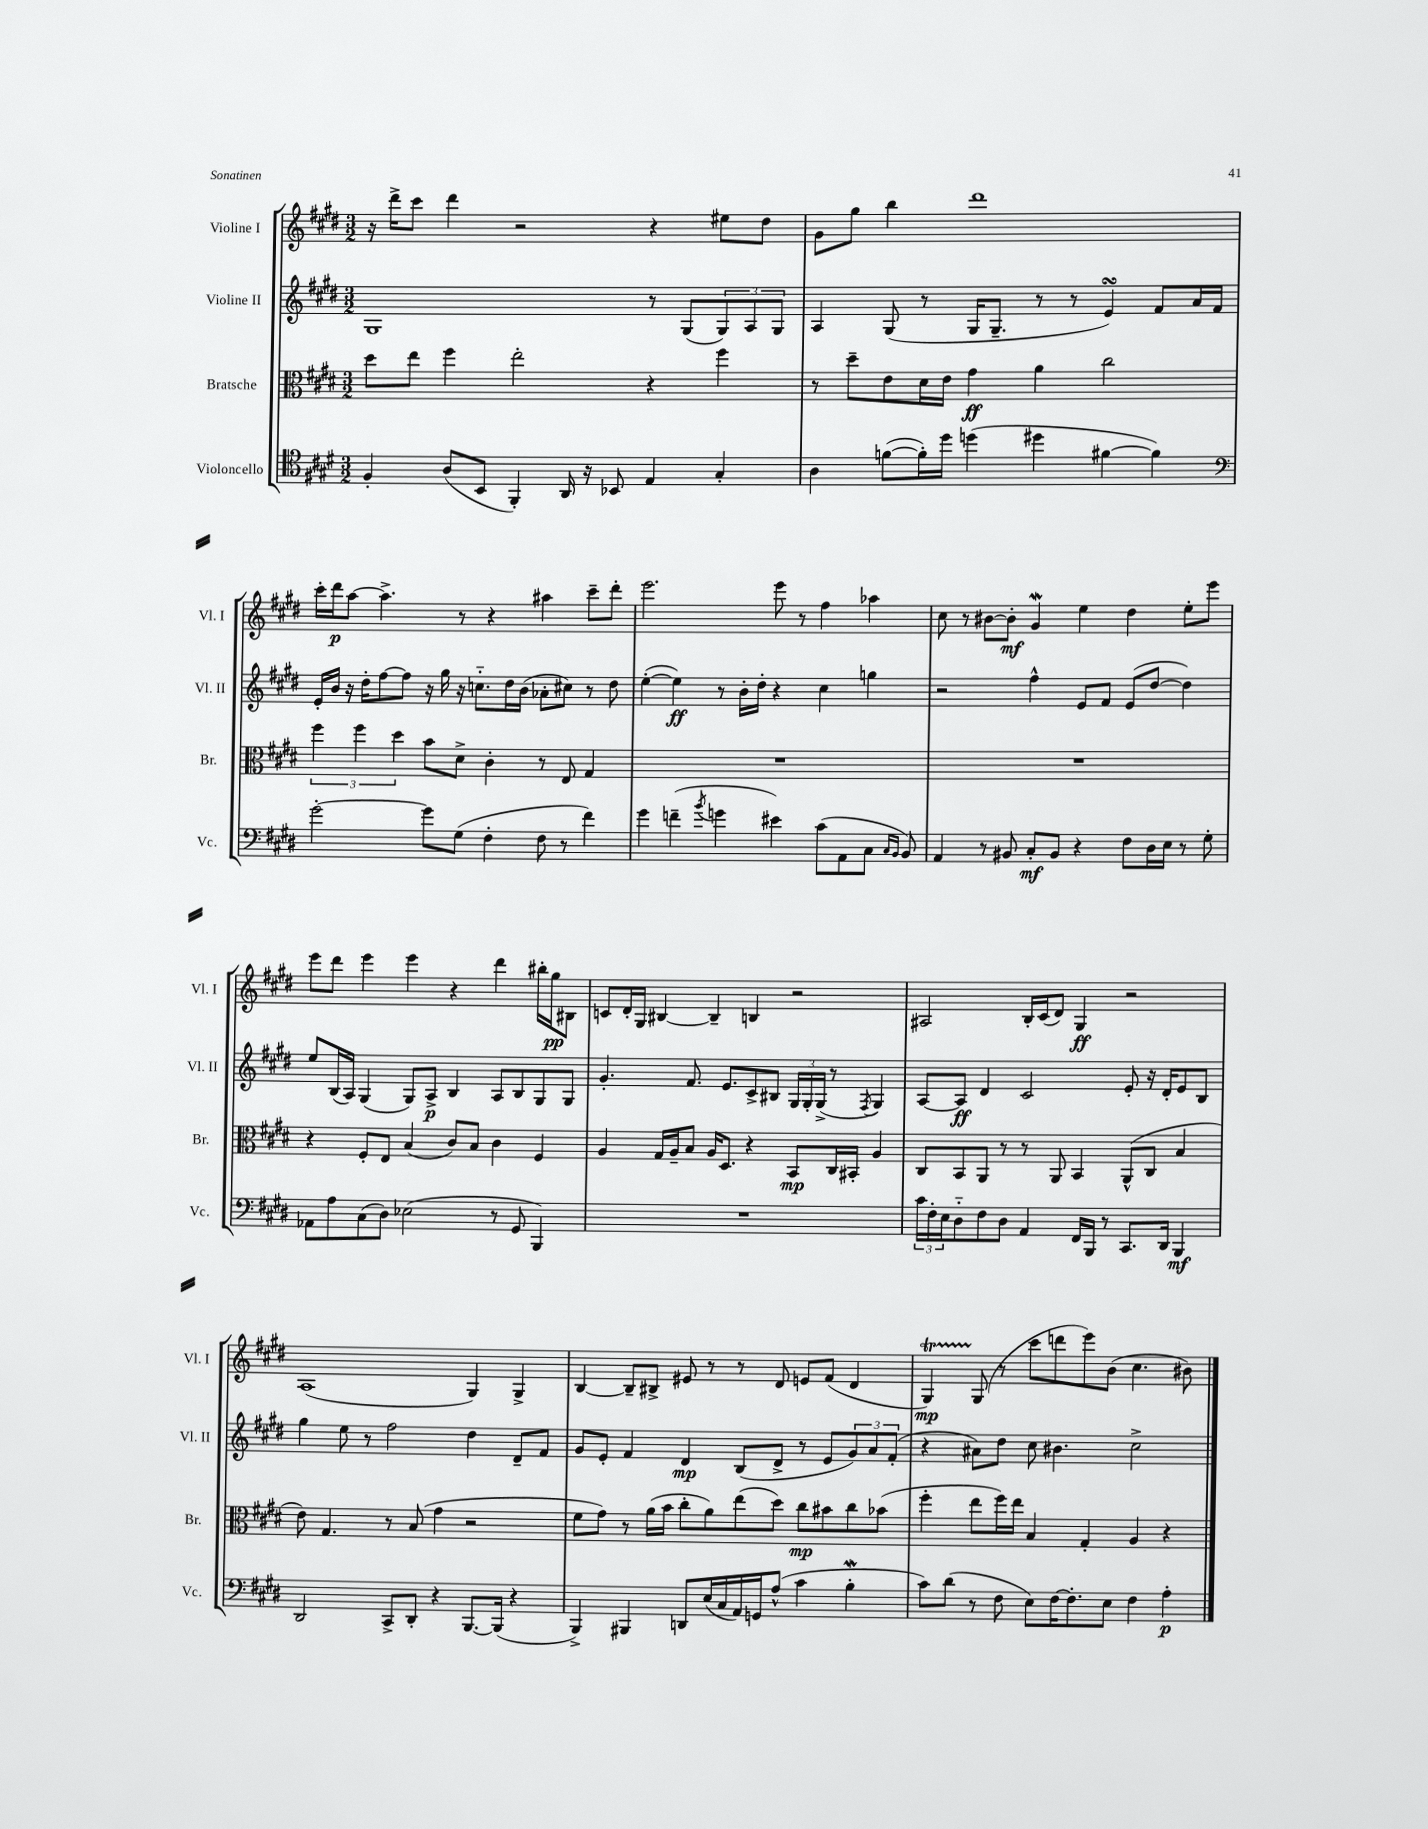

**kern	**dynam	**kern	**dynam	**kern	**dynam	**kern	**dynam
*part4	*part4	*part3	*part3	*part2	*part2	*part1	*part1
*staff4	*staff4	*staff3	*staff3	*staff2	*staff2	*staff1	*staff1
*I"Violoncello	*	*I"Bratsche	*	*I"Violine II	*	*I"Violine I	*
*I'Vc.	*	*I'Br.	*	*I'Vl. II	*	*I'Vl. I	*
*clefC4	*	*clefC3	*	*clefG2	*	*clefG2	*
*k[f#c#g#d#]	*	*k[f#c#g#d#]	*	*k[f#c#g#d#]	*	*k[f#c#g#d#]	*
*M3/2	*	*M3/2	*	*M3/2	*	*M3/2	*
=62	=62	=62	=62	=62	=62	=62	=62
4F#'/	.	8dd#\L	.	1G#	.	16r	.
.	.	.	.	.	.	16ddd#^\KL	.
.	.	8ee\J	.	.	.	8ccc#\J	.
(8A/L	.	4ff#\	.	.	.	4ddd#\	.
8BB/J	.	.	.	.	.	.	.
4FF#'/)	.	2ee'\	.	.	.	2r	.
16AA/	.	.	.	.	.	.	.
16r	.	.	.	.	.	.	.
8BB-X/	.	.	.	.	.	.	.
4E/	.	4r	.	8r	.	4r	.
.	.	.	.	(8G#/L	.	.	.
4G#'/	.	4ff#\	.	12G#/)	.	8ee#X\L	.
.	.	.	.	12A/	.	.	.
.	.	.	.	.	.	8dd#\J	.
.	.	.	.	12G#/J	.	.	.
=63	=63	=63	=63	=63	=63	=63	=63
4A\	.	8r	.	4A/	.	8g#\L	.
.	.	8dd#~\L	.	.	.	8gg#\J	.
([8fn\L	.	8e\	.	(8G#/	.	4bb\	.
16f'\L])	.	16d#\L	.	8r	.	.	.
16dd#\JJ	.	16e\JJ	.	.	.	.	.
(4ddn\	.	4g#\	ff	16G#/KL	.	1ddd#	.
.	.	.	.	8.G#~/J	.	.	.
4dd#X\	.	4a\	.	8r	.	.	.
.	.	.	.	8r	.	.	.
[4f#X\	.	2cc#\	.	4esSSs/)	.	.	.
4f#\])	.	.	.	8f#/L	.	.	.
.	.	.	.	16a/L	.	.	.
.	.	.	.	16f#/JJ	.	.	.
!!LO:LB:g=z
=64	=64	=64	=64	=64	=64	=64	=64
*clefF4	*	*	*	*	*	*	*
[2g#'\	.	6ff#\	.	16e'/LL	.	16ccc#'\LL	.
.	.	.	.	16b/JJ	.	16ddd#\J	p
.	.	.	.	16r	.	[8aa\J	.
.	.	6ff#\	.	.	.	.	.
.	.	.	.	16dd#'\KL	.	.	.
.	.	.	.	[8ff#\	.	4.aa^\]	.
.	.	6dd#\	.	.	.	.	.
.	.	.	.	8ff#\J]	.	.	.
8g#\L]	.	8b\L	.	16r	.	.	.
.	.	.	.	16gg#\	.	.	.
(8G#\J	.	8d#^\J	.	16r	.	8r	.
.	.	.	.	8.ccn\L	.	.	.
4F#'\	.	4c#'\	.	.	.	4r	.
.	.	.	.	16dd#\L	.	.	.
.	.	.	.	(16b\JJ	.	.	.
8F#\	.	8r	.	8a-X'\L	.	4aa#X\	.
8r	.	8E/	.	8cc#X\J)	.	.	.
4f#\)	.	4G#/	.	8r	.	8ccc#~\L	.
.	.	.	.	8dd#\	.	8ddd#'\J	.
=65	=65	=65	=65	=65	=65	=65	=65
4g#\	.	1.r	.	([4ee'\	.	2.eee\	.
(4fn~\	.	.	.	4ee\])	ff	.	.
8qb/	.	.	.	.	.	.	.
4gn\	.	.	.	8r	.	.	.
.	.	.	.	16b'\LL	.	.	.
.	.	.	.	16dd#'\JJ	.	.	.
4e#X\)	.	.	.	4r	.	8eee\	.
.	.	.	.	.	.	8r	.
(8c#\L	.	.	.	4cc#\	.	4ff#\	.
8AA\	.	.	.	.	.	.	.
8C#\J	.	.	.	4ggn\	.	4aa-X\	.
16qqC#/LL	.	.	.	.	.	.	.
16qqBB/JJ	.	.	.	.	.	.	.
8BB/)	.	.	.	.	.	.	.
=66	=66	=66	=66	=66	=66	=66	=66
4AA/	.	1.r	.	2r	.	8cc#\	.
.	.	.	.	.	.	8r	.
8r	.	.	.	.	.	[8b#X\L	.
8BB#X/	.	.	.	.	.	8b#'\J]	mf
8C#'/L	mf	.	.	4ff#^^\	.	4g#W/	.
8BB#/J	.	.	.	.	.	.	.
4r	.	.	.	8e/L	.	4ee\	.
.	.	.	.	8f#/J	.	.	.
8F#\L	.	.	.	(8e/L	.	4dd#\	.
16D#\L	.	.	.	[8dd#/J	.	.	.
16E\JJ	.	.	.	.	.	.	.
8r	.	.	.	4dd#\])	.	8ee'\L	.
8G#'\	.	.	.	.	.	8eee\J	.
!!LO:LB:g=z
=67	=67	=67	=67	=67	=67	=67	=67
8AA-X\L	.	4r	.	8ee/L	.	8eee\L	.
8A\	.	.	.	(16B/L	.	8ddd#\J	.
.	.	.	.	16A/JJ)	.	.	.
(8C#\	.	8F#'/L	.	(4G#/	.	4eee\	.
8D#\J)	.	8E/J	.	.	.	.	.
(2E-X\	.	(4B/	.	8G#/L)	.	4eee\	.
.	.	.	.	8A^/J	p	.	.
.	.	8c#/L)	.	4B/	.	4r	.
.	.	8B/J	.	.	.	.	.
8r	.	4c#\	.	8A/L	.	4ddd#\	.
8GG#/	.	.	.	8B/	.	.	.
4BBB/)	.	4F#/	.	8G#/	.	16bb#X'\LL	.
.	.	.	.	.	.	16gg#\J	pp
.	.	.	.	8G#/J	.	8B#X\J	.
=68	=68	=68	=68	=68	=68	=68	=68
1.r	.	4A/	.	4.g#'/	.	8cn/L	.
.	.	.	.	.	.	16d#'/L	.
.	.	.	.	.	.	16G#/JJ	.
.	.	16G#/LL	.	.	.	[4B#X/	.
.	.	16A~/J	.	.	.	.	.
.	.	8B/J	.	8.f#/	.	.	.
.	.	16A/KL	.	.	.	4B#~/]	.
.	.	8.D#/J	.	8.e/L	.	.	.
.	.	4r	.	8c#^/	.	4Bn/	.
.	.	.	.	8B#X/J	.	.	.
.	.	8BB/L	mp	24G#/LL	.	2r	.
.	.	.	.	24G#'/	.	.	.
.	.	.	.	(24G#^/JJ	.	.	.
.	.	16C#/L	.	8r	.	.	.
.	.	16BB#X'/JJ	.	.	.	.	.
.	.	.	.	8qF#/	.	.	.
.	.	4A/	.	4G#/)	.	.	.
=69	=69	=69	=69	=69	=69	=69	=69
24c#\LL	.	8C#/L	.	[8A/L	.	2A#X/	.
24F#'\	.	.	.	.	.	.	.
24E\J	.	.	.	.	.	.	.
8D#\	.	8BB/	.	8A/J]	ff	.	.
8F#\	.	8AA/J	.	4d#/	.	.	.
8D#\J	.	8r	.	.	.	.	.
4AA/	.	8r	.	2c#/	.	16B'/LL	.
.	.	.	.	.	.	(16c#/J	.
.	.	8AA/	.	.	.	8d#/J)	.
16FF#/LL	.	4BB/	.	.	.	4G#/	ff
16BBB/JJ	.	.	.	.	.	.	.
8r	.	.	.	.	.	.	.
8.CC#/L	.	(8AA^^/L	.	8e'/	.	2r	.
.	.	8C#/J	.	16r	.	.	.
16DD#/Jk	.	.	.	16d#'/KL	.	.	.
4BBB/	mf	4B/	.	8e/	.	.	.
.	.	.	.	8B/J	.	.	.
!!LO:LB:g=z
=70	=70	=70	=70	=70	=70	=70	=70
2DD#/	.	8e\)	.	4gg#\	.	(1A	.
.	.	4.G#/	.	.	.	.	.
.	.	.	.	8ee\	.	.	.
.	.	.	.	8r	.	.	.
8CC#^/L	.	8r	.	2ff#\	.	.	.
8DD#'/J	.	(8B/	.	.	.	.	.
4r	.	4g#\	.	.	.	.	.
[8.BBB/L	.	2r	.	4dd#\	.	4G#/)	.
(16BBB/Jk]	.	.	.	.	.	.	.
4r	.	.	.	8d#~/L	.	4G#^/	.
.	.	.	.	8f#/J	.	.	.
=71	=71	=71	=71	=71	=71	=71	=71
4BBB^/)	.	8f#\L	.	8g#/L	.	[4B/	.
.	.	8g#\J)	.	8e'/J	.	.	.
4BBB#X/	.	8r	.	4f#/	.	8B~/L]	.
.	.	(16a\LL	.	.	.	8B#X^/J	.
.	.	16b\JJ	.	.	.	.	.
8DDn/L	.	8cc#'\L	.	4d#/	mp	8e#X/	.
(16E/L	.	8a\)	.	.	.	8r	.
16C#/	.	.	.	.	.	.	.
16AA/)	.	(8ee\	.	(8B/L	.	8r	.
16GGn/J	.	.	.	.	.	.	.
(8A^^/J	.	8dd#\J)	.	8d#^/J	.	8d#/	.
4c#\	.	8cc#\L	mp	8r	.	8en/L	.
.	.	8b#X\	.	8e/L	.	(8f#/J	.
4BW'\	.	8cc#\	.	12g#/)	.	4d#/	.
.	.	.	.	12a/	.	.	.
.	.	(8b-X\J	.	.	.	.	.
.	.	.	.	(12f#'/J	.	.	.
=72	=72	=72	=72	=72	=72	=72	=72
8c#\L)	.	4ff#'\	.	4r	.	4G#t/)	mp
(8d#\J	.	.	.	.	.	.	.
8r	.	8ee\L	.	8a#X\L)	.	(8G#/	.
8F#\	.	16ff#\L)	.	8dd#\J	.	8r	.
.	.	16ee\JJ	.	.	.	.	.
8E\L)	.	4B/	.	8cc#\	.	8ccc#\L	.
[16F#\K	.	.	.	4.b#X\	.	8dddn\	.
8.F#'\]	.	.	.	.	.	.	.
.	.	4G#'/	.	.	.	8eee\)	.
8E\J	.	.	.	.	.	(8b\J	.
4F#\	.	4A/	.	2cc#^\	.	4.cc#\	.
4A'\	p	4r	.	.	.	.	.
.	.	.	.	.	.	8b#X\)	.
==	==	==	==	==	==	==	==
*-	*-	*-	*-	*-	*-	*-	*-
